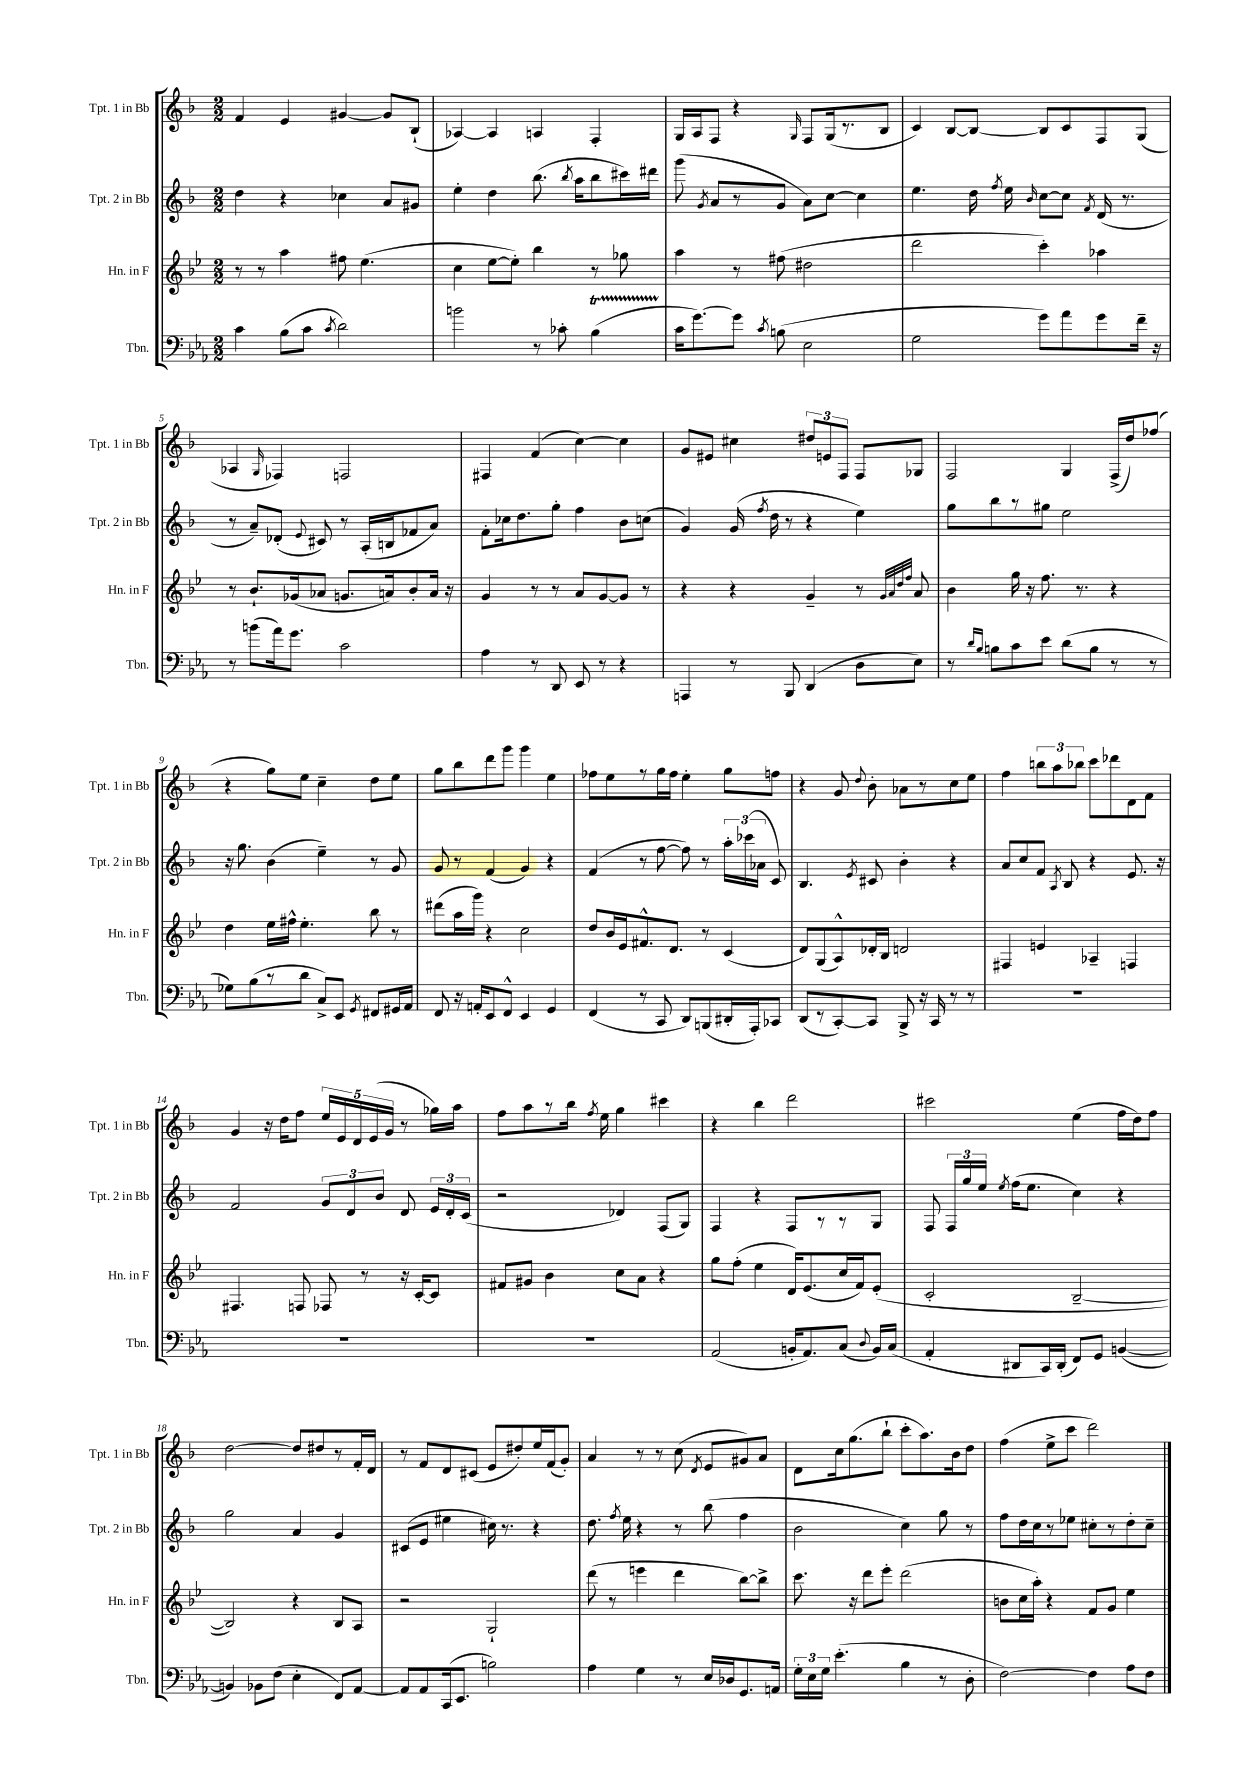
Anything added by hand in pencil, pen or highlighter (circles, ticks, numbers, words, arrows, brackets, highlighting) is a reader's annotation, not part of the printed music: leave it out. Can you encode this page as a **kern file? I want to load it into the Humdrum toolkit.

**kern	**kern	**kern	**kern
*staff4	*staff3	*staff2	*staff1
*clefF4	*clefG2	*clefG2	*clefG2
*k[b-e-a-]	*k[b-e-]	*k[b-]	*k[b-]
*M2/2	*M2/2	*M2/2	*M2/2
4c\	8r	4dd\	4f/
.	8r	.	.
(8B-\L	4aa\	4r	4e/
8c\J	.	.	.
8qc/	.	.	.
2d\)	8ff#\	4cc-\	[4g#/
.	(4.ee-\	.	.
.	.	8a/L	8g#/]L
.	.	8g#/J	(8B-`/J
=	=	=	=
2b\	4cc\	4ee'\	[4A-/)
.	[8ee-\L	4dd\	4A-/]
.	8ee-'\]J)	.	.
8r	4bb-\	(8.bb-\	4A/
8c-'\	.	.	.
.	.	8qbb-/	.
.	.	16aa\LK	.
(4B-\	8r	8bb-\	4F'/
.	8gg-\	16ccc#\L)	.
.	.	16ddd#\JJ	.
=	=	=	=
16c\LK	4aa\	(8ggg\	16G/LL
[8.g\)	.	.	16A/J
.	.	8qg/	.
.	.	8a/L	8F/J
8g\]J	8r	8r	4r
8qc/	.	.	.
(8B\	(8ff#\	8g/J	.
.	.	.	16qqG/
2E-\	2dd#\	8a\L)	8F/L
.	.	[8cc\J	(16G/k
.	.	.	8.r
.	.	4cc\]	.
.	.	.	8B-/J
=	=	=	=
2G\	2ddd\	4.ee\	4c/)
.	.	.	[8B-/L
.	.	16dd\	8B-/_J
.	.	8qff/	.
.	.	16ee\	.
.	.	16qqb-/	.
8g\L)	4ccc'\)	[8cc\L	8B-/]L
8a-\	.	8cc\]J	8c/
.	.	8qf/	.
8g\	4aa-\	(16d/	8F/
.	.	8.r	.
16f~\Jk	.	.	(8G/J
16r	.	.	.
=	=	=	=
8r	8r	8r	4A-/
(8b\L	8.b-`/L	8a~/L)	.
.	.	.	16qqG/
16a-\k)	.	(8d-'/J	4F-/)
8.g\J	(16g-/k	.	.
.	.	8qqe/	.
.	8a-/J	8c#/)	.
2c\	8.g/L	8r	2F/
.	.	(16A'/LL	.
.	16a/k)	16B/J	.
.	8b-'/	8f-/	.
.	16a/Jk	8a/J)	.
.	16r	.	.
=	=	=	=
4A-\	4g/	8f'\L	4F#/
.	.	16cc-\k	.
.	.	8.dd\	.
8r	8r	.	(4f/
8DD/	8r	8gg'\J	.
8EE-/	8a/L	4ff\	[4cc\)
8r	[8g/	.	.
4r	8g/]J	8b-\L	4cc\]
.	8r	(8cc\J	.
=	=	=	=
4AAA/	4r	4g/)	8g/L
.	.	.	8e#/J
8r	4r	(16g/	4cc#\
.	.	8qff/	.
.	.	16dd\	.
8BBB-/	.	8r	.
(4DD/	4g~/	4r	12dd#/L
.	.	.	12e/
.	.	.	12F/J
8D\L	8r	4ee\)	8F/L
.	32qqg/LLL	.	.
.	32qqa/	.	.
.	32qqdd/	.	.
.	32qqff/JJJ	.	.
8E-\J)	8a/	.	8G-/J
=	=	=	=
8r	4b-\	8gg\L	2F/
16qqd/LL	.	.	.
16qqB-/JJ	.	.	.
8B\L	.	8bb-\	.
8c\	16gg\	8r	.
.	16r	.	.
8e-\J	8.ff\	8gg#\J	.
(8d\L	.	2ee\	4G/
.	8.r	.	.
8B\J	.	.	.
8r	4r	.	(16F^/LL
.	.	.	16dd/J)
8r	.	.	(8ff-/J
=	=	=	=
8G-\L)	4dd\	16r	4r
.	.	8.gg\	.
(8B-\	.	.	.
8r	16ee-\LL	(4b-\	8gg\L)
.	16ff#^^\JJ	.	.
8d\J	4.ee-'\	.	8ee\J
8C^/L)	.	4ee~\)	4cc~\
8EE-/J	.	.	.
8qGG/	.	.	.
8FF#/L	8bb-\	8r	8dd\L
16GG#/L	8r	8g/	8ee\J
16AA-/JJ	.	.	.
=	=	=	=
8FF/	(8ddd#\L	8g/	8gg\L
16r	16aa\L	8r	8bb-\
16AA'/LK	16ggg\JJ)	.	.
8EE-/	4r	(4f/	8ddd\
8FF^^/J	.	.	8ggg\J
4EE-/	2cc\	4g/)	4ggg\
4GG/	.	4r	4ee\
=	=	=	=
(4FF/	8dd/L	(4f/	8ff-\L
.	16b-/L	.	8ee\
.	16e-/J	.	.
8r	8.f#^^/	8r	8r
8CC/	.	[8ff\	16gg\L
.	8.d/J	.	16ff-\JJ
8DD/L)	.	8ff\])	4ee'\
(8BBB/	8r	8r	.
16DD#'/L	(4c/	24aa'\LL	8gg\L
.	.	(24ccc-\	.
16AAA-'/J)	.	.	.
.	.	24a-\JJ	.
8CC-/J	.	8c/)	8ff\J
=	=	=	=
(8DD/L	8d/L)	4.B-/	4r
8r	(8G/	.	.
[8CC'/)	8A^^/)	.	8g/
.	.	8qe/	8qqdd/
8CC/]J	16d-'/L	8c#/	8b-'\
.	16B-/JJ	.	.
8BBB-^/	2d/	4b-'\	8a-\L
16r	.	.	8r
16CC/	.	.	.
8r	.	4r	8cc\
8r	.	.	8ee\J
=	=	=	=
1r	4F#/	8a/L	4ff\
.	.	8cc/	.
.	4e/	8f/J	12bb\L
.	.	.	12aa\
.	.	8qA/	.
.	.	8B-/	.
.	.	.	12bb-\J
.	4A-~/	4r	8ccc\L
.	.	.	8ddd-\
.	4F/	8.e/	8d\
.	.	.	8f\J
.	.	16r	.
=	=	=	=
1r	4.F#/	2f/	4g/
.	.	.	16r
.	.	.	16dd\LK
.	8F/	.	8ff\J
.	8F-/	12g/L	20ee/LL
.	.	.	20e/
.	.	12d/	.
.	.	.	20d/
.	8r	.	.
.	.	.	(20e/
.	.	12b-/J	.
.	.	.	20g/JJ
.	16r	8d/	8r
.	[16c'/LK	.	.
.	8c/]J	24e/LL	16gg-\LL)
.	.	24d'/	.
.	.	.	16aa\JJ
.	.	(24c/JJ	.
=	=	=	=
1r	8f#/L	2r	8ff\L
.	8g#/J	.	8aa\
.	4b-\	.	8r
.	.	.	16bb-\Jk
.	.	.	8qff/
.	.	.	16ee\
.	8cc\L	4d-/)	4gg\
.	8a\J	.	.
.	4r	(8F/L	4ccc#\
.	.	8G/J)	.
=	=	=	=
(2AA-/	8gg\L	4F/	4r
.	(8ff'\J	.	.
.	4ee-\	4r	4bb-\
16BB'/LK	16d/LK)	8F/L	2ddd\
8.AA-/)	(8.e-/	.	.
.	.	8r	.
(8C/J	16cc/L	8r	.
.	16f/J)	.	.
8qqD/	.	.	.
16BB/LL)	(8e-'/J	8G/J	.
(16C/JJ	.	.	.
=	=	=	=
4AA-'/	2c'/	8F/	2ccc#\
.	.	24F/LL	.
.	.	24gg/	.
.	.	24ee/JJ	.
.	.	8qee/	.
8DD#/L	.	(16ff\LK	.
.	.	8.ee\J	.
16CC/L)	.	.	.
(16DD#'/JJ	.	.	.
8FF/L)	[2B-~/	4cc\)	(4ee\
8GG/J	.	.	.
([4BB/	.	4r	16ff\LL
.	.	.	16dd\J)
.	.	.	8ff\J
=	=	=	=
4BB/])	2B-/])	2gg\	[2dd\
8BB-\L	.	.	.
(8F\J	.	.	.
4E-'\	4r	4a/	8dd/]L
.	.	.	8dd#/
8FF/L)	8B-/L	4g/	8r
[8AA-/J	8A/J	.	16f'/L
.	.	.	16d/JJ
=	=	=	=
8AA-/]L	2r	(8c#/L	8r
8AA-/	.	8e/J	8f/L
(16CC/k	.	4ee#\	8d/
8.EE-/J	.	.	.
.	.	.	(8c#/J
2B\)	2G`/	16cc#\)	8e/L
.	.	8.r	.
.	.	.	8dd#'/)
.	.	4r	16ee/L
.	.	.	(16f/J
.	.	.	8g'/J)
=	=	=	=
4A-\	(8ddd\	8.dd\	4a/
.	8r	.	.
.	.	8qff/	.
.	.	16ee\	.
4G\	4eee\	4r	8r
.	.	.	8r
8r	4ddd\	8r	(8cc\
.	.	.	8qd/
16E-/LL	.	(8bb-\	8e/L
16D-/J	.	.	.
8.GG/	[8bb-\L)	4ff\	8g#/)
.	8bb-^\]J	.	8a/J
16AA/Jk	.	.	.
=	=	=	=
24G'\LL	8.ccc\	2b-\	8d\L
24E-\	.	.	.
24G\JJ	.	.	.
(4.e-'\	.	.	16cc\k
.	16r	.	(8.gg\
.	8ddd\L	.	.
.	8eee-'\J	.	8bb-`\J
4B-\	(2ddd\	4cc\)	8ccc'\L
.	.	.	8.aa\)
8r	.	8gg\	.
.	.	.	16b-\k
8D'\	.	8r	8dd\J
=	=	=	=
[2F\)	8b\L	8ff\L	(4ff\
.	16cc\L	16dd\L	.
.	16aa'\JJ)	16cc\J	.
.	4r	8r	8ee^\L
.	.	8ee-\J	8ccc\J
4F\]	8f/L	8cc#'\L	2ddd\)
.	8g/J	8r	.
8A-\L	4ee-\	8dd'\	.
8F\J	.	8cc#~\J	.
==	==	==	==
*-	*-	*-	*-
